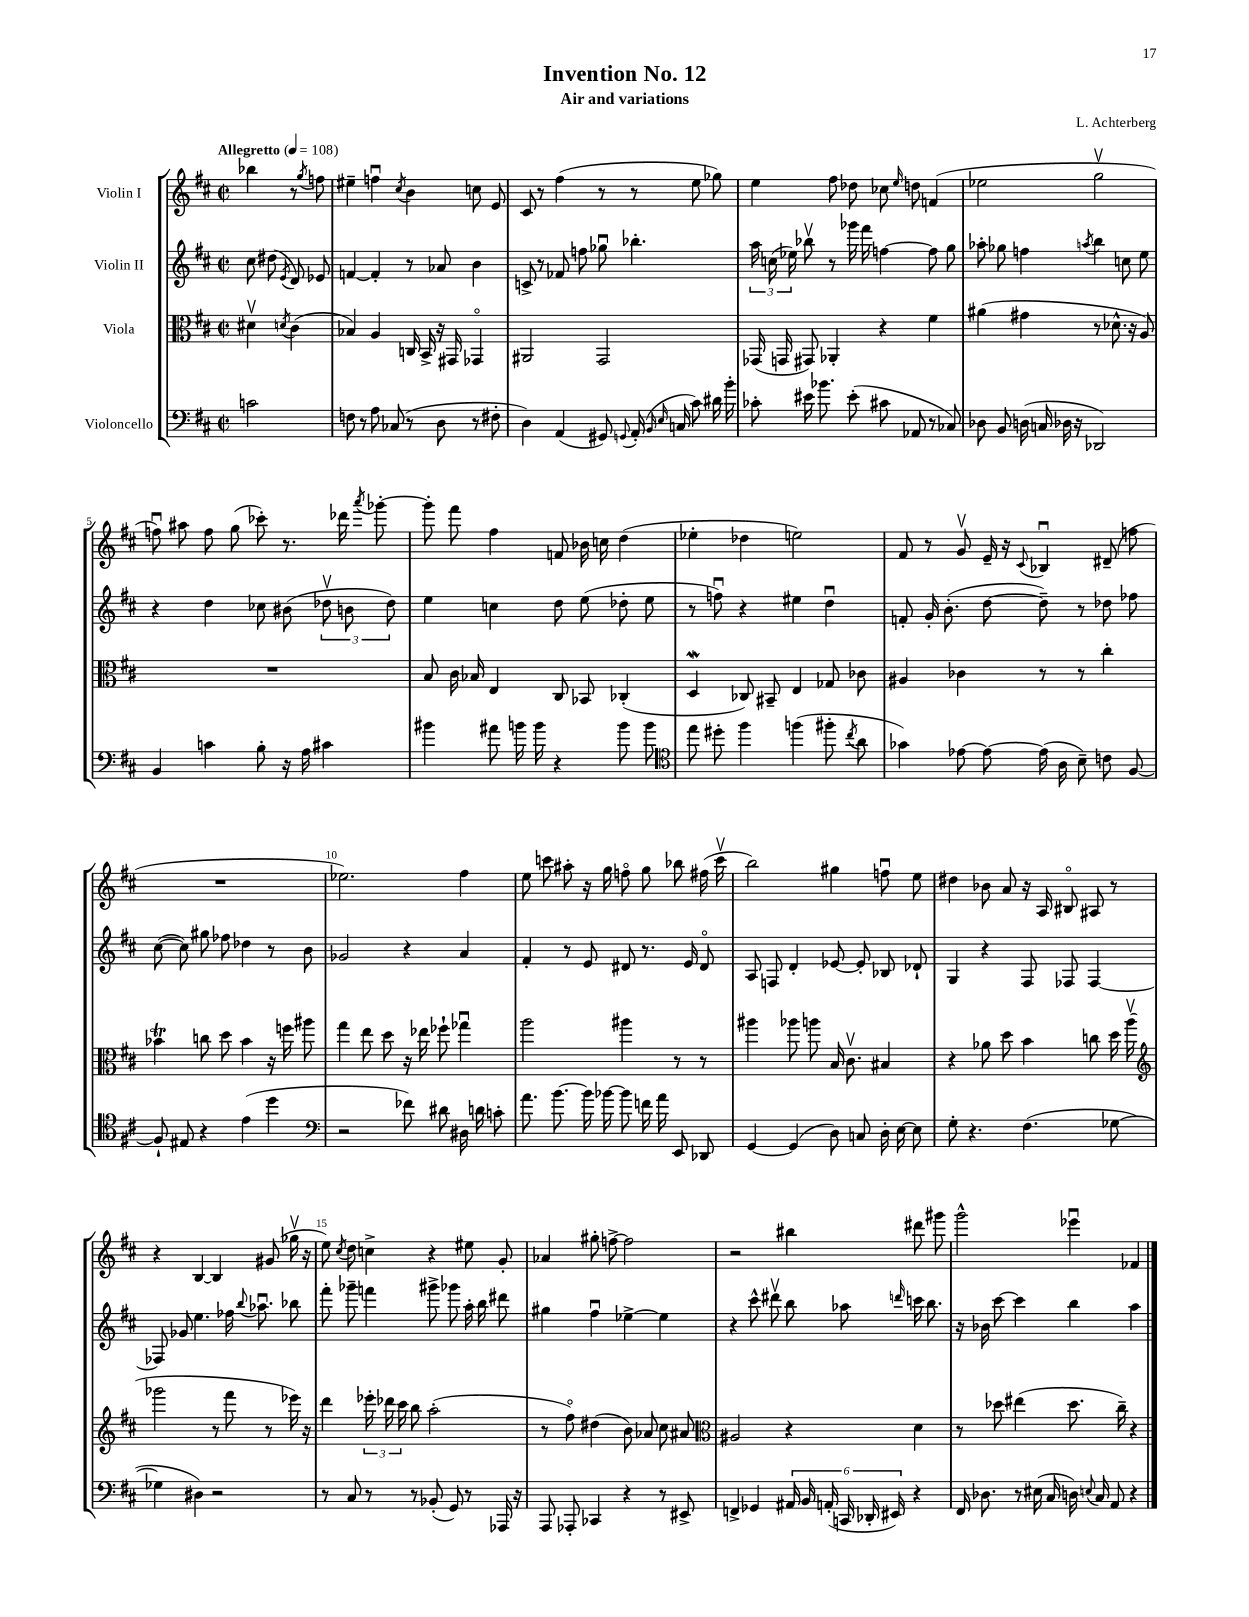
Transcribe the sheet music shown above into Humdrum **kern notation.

**kern	**kern	**kern	**kern
*part4	*part3	*part2	*part1
*staff4	*staff3	*staff2	*staff1
*I"Violoncello	*I"Viola	*I"Violin II	*I"Violin I
*clefF4	*clefC3	*clefG2	*clefG2
*k[f#c#]	*k[f#c#]	*k[f#c#]	*k[f#c#]
*M2/2	*M2/2	*M2/2	*M2/2
*met(c|)	*met(c|)	*met(c|)	*met(c|)
*MM108	*MM108	*MM108	*MM108
=	=	=	=
!	!	!	!LO:TX:a:B:t=Allegretto
2cn\	4d#Xv\	8cc#\	4bb-X\
.	.	(8dd#X\	.
.	8qdn/	8qe/	.
.	(4c#\	8d/)	8r
.	.	.	8qgg/
.	.	8e-X/	8ffn\
=1	=1	=1	=1
8Fn\	4B-X/)	[4fn/	4ee#X~\
8r	.	.	.
8A\	4A/	4f'/]	4ffnu\
(8C-X/	.	.	.
.	.	.	8qcc#/
8r	16Cn/	8r	4b\
.	16BB^/	.	.
8D\	16r	8a-X/	.
.	16GG#X/	.	.
8r	4GG-X/	4b\	8ccn\
8F#X'\	.	.	8e/
=2	=2	=2	=2
4D\)	2AA#X/	8cn^/	8c#/
.	.	8r	8r
(4AA/	.	8f-X/	(4ff#\
.	.	8ffn\	.
8GG#X/)	2GG/	8gg-Xu\	8r
8qqGGn/	.	.	.
(16AA'/	.	4.bb-X'\	8r
16qqBB/	.	.	.
16qqE/	.	.	.
16Cn/	.	.	.
8c#\)	.	.	8ee\
16d#X\	.	.	8gg-X\)
16b'\	.	.	.
=3	=3	=3	=3
8c-X'\	(16GG-X/	24aa\	4ee\
.	.	(24ccn\	.
.	16GGn/	.	.
.	.	24ee-X\)	.
16e#X\	8GG#X/)	8bb-Xv\	.
8.b-X\	.	.	.
.	4AA-X'/	8r	8ff#\
(8e#'\	.	16ggg-X\	8dd-X\
.	.	16fff#\	.
8c#X\	4r	[4ffn\	8cc-X\
.	.	.	16qqee/
8AA-X/	.	.	8ddn\
8r	4f#\	8ff\]	(4fn/
8C-X/)	.	8gg\	.
=4	=4	=4	=4
8D-X\	(4a#X\	8aa-X'\	2ee-X\
8BB/	.	8gg-X\	.
(16Dn\	4g#X\	4ffn\	.
16Cn/	.	.	.
16D-X\	.	.	.
16r	.	.	.
.	.	8qaan/	.
2DD-X/)	8r	4bb\	2ggv\
.	8.d-X^^\	.	.
.	.	8ccn\	.
.	16r	.	.
.	8A/)	8ee\	.
!!LO:LB:g=z
=5	=5	=5	=5
4BB/	1r	4r	8ffnu\)
.	.	.	8aa#X\
4cn\	.	4dd\	8ff\
.	.	.	(8gg\
8B'\	.	8cc-X\	8ccc-X'\)
16r	.	(8b#X\	8.r
16A\	.	.	.
4c#X\	.	12dd-Xv\	.
.	.	.	16ddd-X\
.	.	12bn\	.
.	.	.	8qaaa/
.	.	.	[8ggg-X'\
.	.	12dd-\)	.
=6	=6	=6	=6
4b#X\	8B/	4ee\	8ggg-'\]
.	16c#\	.	8fff#\
.	16B-X/	.	.
8a#X\	4E/	4ccn\	4ff#\
16bn\	.	.	.
16b\	.	.	.
4r	8C#/	8dd\	8fn/
.	8BB-X/	(8ee\	16b-X\
.	.	.	16ccn\
8b\	(4C-X'/	8dd-X'\	(4dd\
8b\	.	8ee\	.
=7	=7	=7	=7
*clefC4	*	*	*
8ee\	4Dw/	8r	4ee-X'\
8dd#X'\	.	8ffnu\)	.
4ff#\	8C-X/)	4r	4dd-X\
.	8BB#X~/	.	.
(4ffn\	4E/	4ee#X\	2een\)
8ff#X'\	8G-X/	4ddu\	.
8qcc#/	.	.	.
8a\	8c-X\	.	.
=8	=8	=8	=8
4g-X\)	4A#X/	8fn'/	8f#/
.	.	16g'/	8r
.	.	(8.b'\	.
[8e-X\	4c-X\	.	8gv/
8e-\_	.	[8dd\	16e~/
.	.	.	16r
.	.	.	8qqc#/
(16e-\]	8r	8dd~\])	4B-Xu/
16A\	.	.	.
8B~\)	8r	8r	.
8cn\	4cc#'\	8dd-X\	(8d#X~/
[8F#/	.	8ff-X\	8ffn\
!!LO:LB:g=z
=9	=9	=9	=9
8F#`/]	4b-XT\	([8cc#\	1r
8E#X/	.	8cc#\])	.
4r	8ccn\	8gg#X\	.
.	8dd\	8ff-X\	.
(4e\	4b-\	4dd-X\	.
4dd\	16r	8r	.
.	16ffn\	.	.
.	8aa#X\	8b\	.
=10	=10	=10	=10
*clefF4	*	*	*
2r	4gg\	2g-X/	2.ee-X\)
.	8ee\	.	.
.	8dd\	.	.
8f-X\)	16r	4r	.
.	16ee-X\	.	.
8d#X\	8ff-X`\	.	.
16D#X\	4gg-Xu\	4a/	4ff#\
16dn\	.	.	.
8cn'\	.	.	.
=11	=11	=11	=11
8.a\	2aa\	4f#'/	8ee\
.	.	.	8cccn\
[8.b\	.	.	.
.	.	8r	8aa#X'\
16b\]	.	8e/	16r
[16b-X\	.	.	16gg\
8b-\]	4aa#X\	8d#X/	8ffn\
16fn\	.	8.r	8gg\
16a\	.	.	.
8EE/	8r	.	8bb-X\
.	.	16e/	.
8DD-X/	8r	8d#/	(16ff#X\
.	.	.	16cccv\
=12	=12	=12	=12
[4GG/	4aa#X\	8A/	2bb\)
.	.	8Fn/	.
(4GG/]	8aa-X\	4d'/	.
.	8aan\	.	.
8D\)	16B/	[8e-X/	4gg#X\
.	8.c#v\	.	.
8Cn/	.	8e-'/]	.
16D'\	4B#X/	8B-X/	8ffnu\
[16E\	.	.	.
8E\]	.	8d-X`/	8ee\
=13	=13	=13	=13
8G'\	4r	4G/	4dd#X\
4.r	.	.	.
.	8a-X\	4r	8b-X\
.	8dd\	.	8a/
(4.F#\	4b\	8F#/	16r
.	.	.	16A/
.	.	8F-X/	8B#X/
.	8ccn\	[4F-/	8A#X/
[8G-X\	16dd\	.	8r
.	(16aav\	.	.
!!LO:LB:g=z
=14	=14	=14	=14
*	*clefG2	*	*
4G-X\]	2ggg-X\	8F-X/]	4r
.	.	8g-X/	.
4D#X\)	.	4.ee\	[4B/
2r	8r	.	4B/]
.	8fff#\	16ff-X\	.
.	.	8qqbb/	.
.	.	8.aa-Xu\	.
.	8r	.	(8g#X/
.	16eee-X\)	8bb-X\	16gg-Xv\
.	16r	.	16r
=15	=15	=15	=15
8r	4ddd\	8fff#'\	8ee\)
.	.	.	8qcc#/
8C#/	.	8ggg-X~\	8dd\
8r	24eee-X'\	4fffn\	4ccn^\
.	24ddd-X\	.	.
.	24ccc#\	.	.
8r	8bb\	.	.
(8BB-X'/	(2aa'\	8ggg#X^\	4r
8GG/)	.	8ggg-X\	.
8r	.	16aa'\	8ee#X\
.	.	16bb\	.
16AAA-X/	.	8ddd#X\	8g'/
16r	.	.	.
=16	=16	=16	=16
8AAA/	8r	4gg#X\	4a-X/
8AAA-X'/	8ff#\)	.	.
4CC-X/	(4dd#X\	4ff#u\	8gg#X'\
.	.	.	[8ffn^\
4r	8b\)	[4ee-X^\	2ff\]
.	8a-X/	.	.
8r	8cc#\	4ee-\]	.
8EE#X^/	8a#X/	.	.
=17	=17	=17	=17
*	*clefC3	*	*
4FFn^/	2A#X/	4r	2r
4GG-X/	.	8ccc#^^\	.
.	.	8ddd#Xv\	.
24AA#X/	4r	8bb\	4bb#X\
24BB/	.	.	.
(24AAn'/	.	.	.
24CCn/	.	8aa-X\	.
24DD-X'/	.	.	.
24EE#X/)	.	.	.
.	.	16qqdddn/	.
4r	4d\	16cccn\	8ddd#X\
.	.	8.bb\	.
.	.	.	8ggg#X\
=18	=18	=18	=18
16FF#/	8r	16r	2ggg^^\
8.D-X\	.	16b-X\	.
.	8dd-X\	[8ccc#\	.
8r	(4ee#X\	4ccc#\]	.
(16E#X\	.	.	.
16C#/	.	.	.
16Dn\)	8.dd-\	4bb\	4eee-Xu\
8qqEn/	.	.	.
16C#/	.	.	.
8AA/	.	.	.
.	16cc#~\)	.	.
4r	4r	4aa\	4f-X/
==	==	==	==
*-	*-	*-	*-
